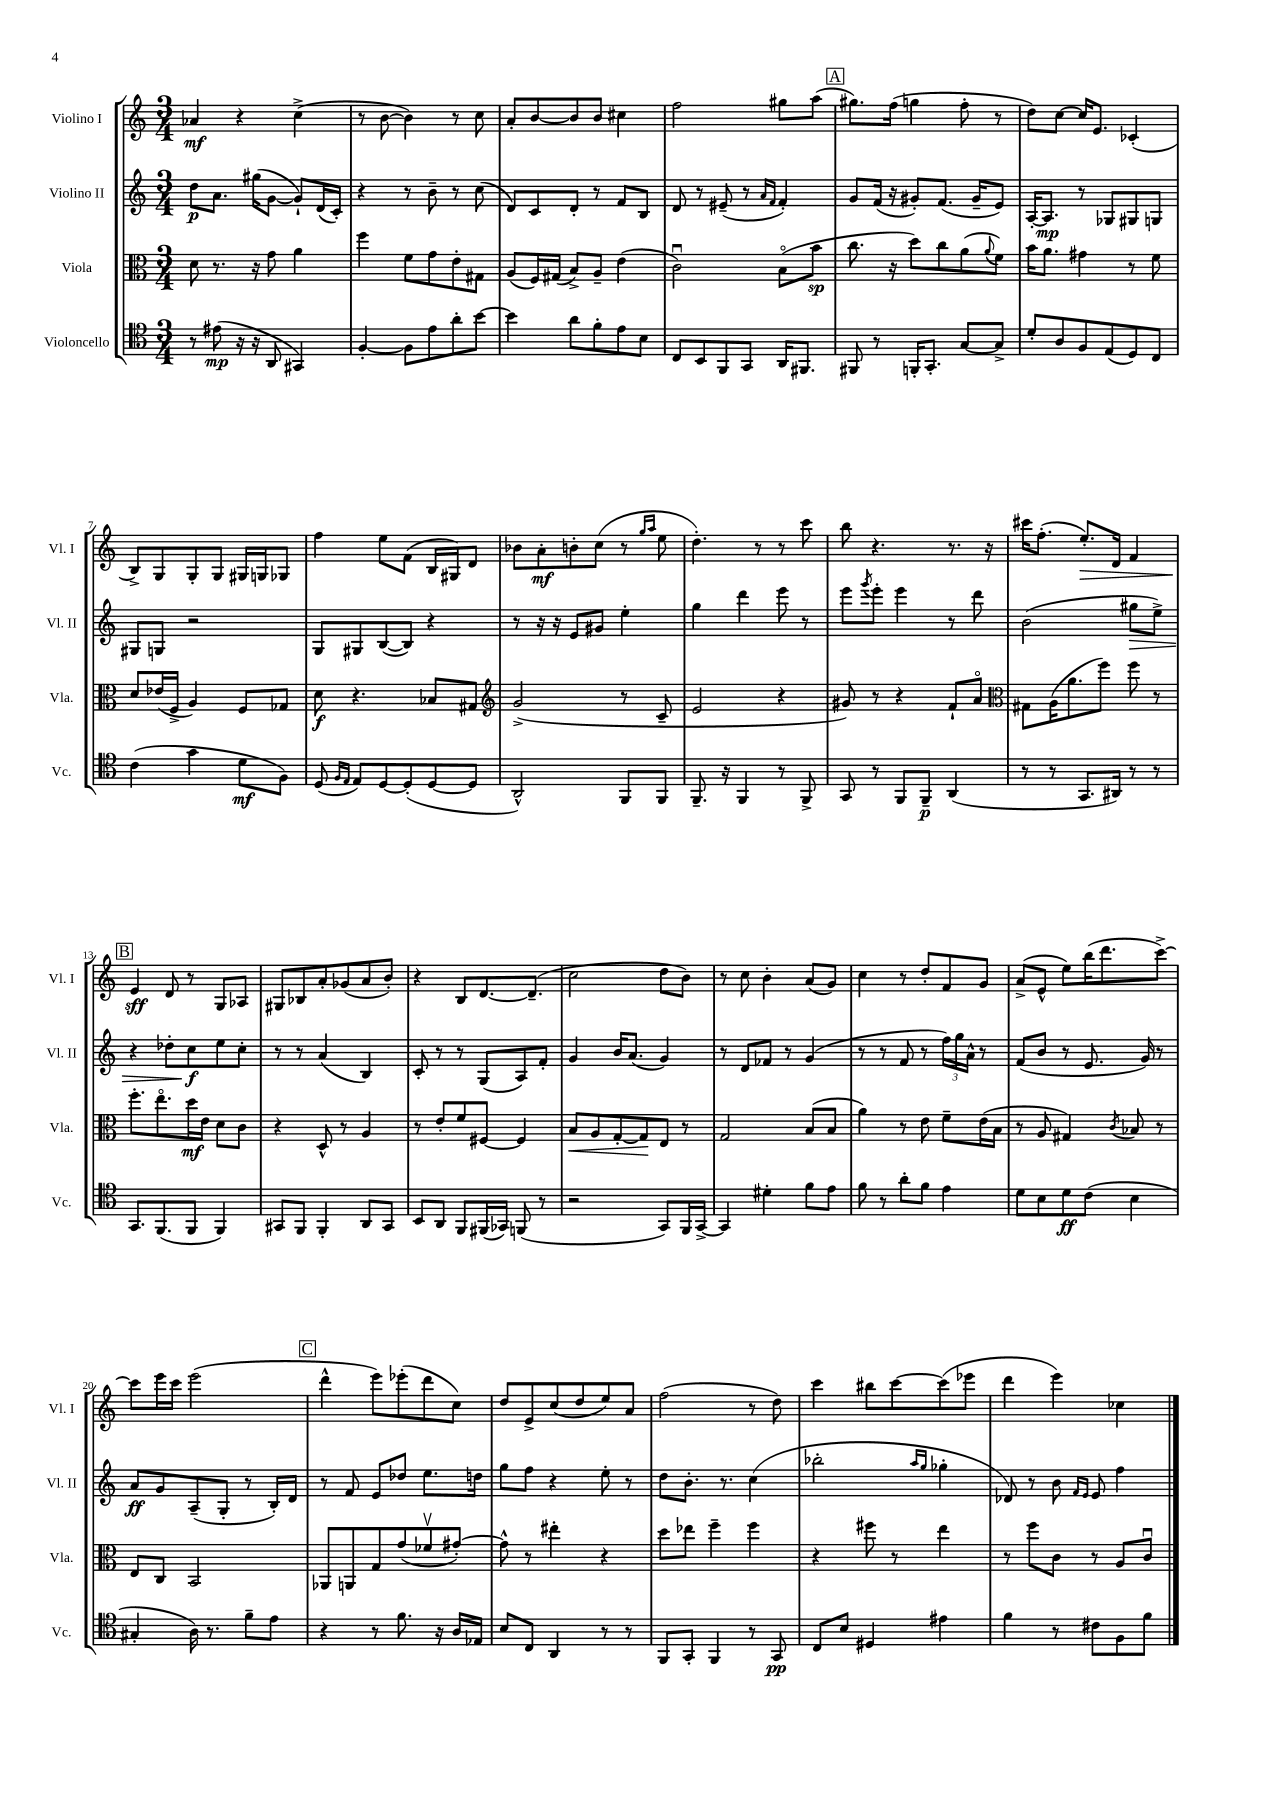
<<
\new StaffGroup <<
\new Staff = "s0" \with { instrumentName = "Violino I" shortInstrumentName = "Vl. I" } {
    \clef treble \key c \major \numericTimeSignature \time 3/4
    aes'4\mf r4 c''4->( |
    r8 b'8~ b'4) r8 c''8 |
    a'8-. b'8~ b'8 b'8 cis''4 |
    f''2 gis''8 a''8( |
    \mark \markup { \box "A" } gis''8.) f''16( g''4 f''8-. r8 |
    d''8) c''8~ c''16 e'8. ces'4-.( |
    b8->) g8 g8-. g8 gis16 g16 ges8 |
    f''4 e''8 f'8( b16 gis16) d'8 |
    bes'8 a'8-.\mf b'8-. c''8( r8 \grace { g''16 a''16 } e''8 |
    d''4.-.) r8 r8 c'''8 |
    b''8 r4. r8. r16 |
    cis'''16 f''8.-.( e''8.-.\>) d'16 f'4 |
    \mark \markup { \box "B" } e'4\sff\! d'8 r8 g8 aes8 |
    gis8 bes8 a'8-. ges'8( a'8 b'8-.) |
    r4 b8 d'8.~ d'8.--( |
    c''2 d''8 b'8) |
    r8 c''8 b'4-. a'8( g'8) |
    c''4 r8 d''8-. f'8 g'8 |
    a'8->( e'8-^ e''8) b''16( d'''8. c'''8~->) |
    c'''8 e'''16 c'''16 e'''2( |
    \mark \markup { \box "C" } d'''4-^ e'''8) ees'''8-.( d'''8 c''8) |
    d''8 e'8-> c''8( d''8 e''8) a'8 |
    f''2( r8 d''8) |
    c'''4 bis''8 c'''8~ c'''8( ees'''8 |
    d'''4 e'''4) ces''4 \bar "|." |
}
\new Staff = "s1" \with { instrumentName = "Violino II" shortInstrumentName = "Vl. II" } {
    \clef treble \key c \major \numericTimeSignature \time 3/4
    d''8\p a'8. gis''16( g'8~ g'8-!) d'16( c'16-.) |
    r4 r8 b'8-- r8 c''8( |
    d'8) c'8 d'8-. r8 f'8 b8 |
    d'8 r8 eis'8--( r8 \grace { a'16 f'16 } f'4-.) |
    \mark \markup { \box "A" } g'8 f'16( r16 gis'8-.) f'8.( gis'16-- e'8) |
    a16~-. a8.\mp r8 ges8 gis8 g8 |
    gis8 g8 r2 |
    g8 gis8 b8~( b8) r4 |
    r8 r16 r16 e'8 gis'8 e''4-. |
    g''4 d'''4 e'''8 r8 |
    e'''8 \acciaccatura { g'''8 } e'''8-. e'''4 r8 d'''8 |
    b'2( gis''8\> e''8->) |
    \mark \markup { \box "B" } r4 des''8-. c''8\f\! e''8 c''8-. |
    r8 r8 a'4( b4) |
    c'8-. r8 r8 g8( a8) f'8-. |
    g'4 b'16 a'8.( g'4) |
    r8 d'8 fes'8 r8 g'4( |
    r8 r8 f'8 r8 \tuplet 3/2 { f''16) g''16 a'16-^ } r8 |
    f'8( b'8 r8 e'8. g'16) r8 |
    a'8\ff g'8 a8--( g8-. r8 b16-.) d'16 |
    \mark \markup { \box "C" } r8 f'8 e'8 des''8 e''8. d''16 |
    g''8 f''8 r4 e''8-. r8 |
    d''8 b'8.-. r8. c''4( |
    bes''2-. \grace { a''16 g''16 } ges''4-. |
    des'8) r8 b'8 \grace { f'16 e'16 } e'8 f''4 \bar "|." |
}
\new Staff = "s2" \with { instrumentName = "Viola" shortInstrumentName = "Vla." } {
    \clef alto \key c \major \numericTimeSignature \time 3/4
    d'8 r8. r16 g'8 a'4 |
    f''4 f'8 g'8 e'8-. gis8 |
    a8( f16) gis16( b8->) a8-- e'4( |
    c'2\downbow) b8\flageolet( b'8\sp |
    \mark \markup { \box "A" } c''8. r16 d''8) c''8 a'8( \appoggiatura { a'8 } f'8) |
    b'16 a'8. gis'4 r8 f'8 |
    d'8 ees'16( f16-> a4) f8 ges8 |
    d'8\f r4. bes8 gis8 |
    \clef treble g'2->( r8 c'8-- |
    e'2 r4 |
    gis'8) r8 r4 f'8-! a'8\flageolet |
    \clef alto gis8 a16( a'8. f''8) f''8 r8 |
    \mark \markup { \box "B" } f''8.-. e''8.\flageolet d''16\mf e'16 d'8 c'8 |
    r4 d8-^ r8 a4 |
    r8 e'8-. f'8 fis8~ fis4 |
    b8\< a8 g8~-. g8\! e8 r8 |
    g2 b8( b8 |
    a'4) r8 e'8 f'8-- e'16( b16 |
    r8 a8 gis4) \acciaccatura { c'8 } bes8 r8 |
    e8 c8 b,2 |
    \mark \markup { \box "C" } aes,8 a,8 g8 g'8( fes'8\upbow gis'8~-.) |
    gis'8-^ r8 eis''4-. r4 |
    d''8 ees''8 f''4-- f''4 |
    r4 fis''8 r8 e''4 |
    r8 f''8 c'8 r8 a8 c'8\downbow \bar "|." |
}
\new Staff = "s3" \with { instrumentName = "Violoncello" shortInstrumentName = "Vc." } {
    \clef tenor \key c \major \numericTimeSignature \time 3/4
    r8 eis'8\mp( r16 r16 a,8 gis,4) |
    f4~-. f8 e'8 a'8-. b'8~ |
    b'4 a'8 f'8-. e'8 b8 |
    c8 b,8 f,8 g,8 a,16 fis,8. |
    \mark \markup { \box "A" } fis,8 r8 f,16-. g,8.-. g8~ g8-> |
    d'8-. a8 f8 e8( d8) c8 |
    c'4( g'4 d'8\mf f8) |
    d8( \grace { f16 e16 } e8) d8~ d8-.( d8~ d8 |
    a,2-^) f,8 f,8 |
    f,8.-- r16 f,4 r8 f,8-> |
    g,8 r8 f,8 f,8--\p a,4( |
    r8 r8 g,8. ais,16) r8 r8 |
    \mark \markup { \box "B" } g,8. f,8.( f,8 f,4) |
    gis,8 f,8 f,4-. a,8 gis,8 |
    b,8 a,8 f,8 fis,16( ges,16) f,8( r8 |
    r2 g,8) f,16 g,16~-> |
    g,4 dis'4-. f'8 e'8 |
    f'8 r8 a'8-. f'8 e'4 |
    d'8 b8 d'8\ff c'8( b4 |
    gis4-. a16) r8. f'8-- e'8 |
    \mark \markup { \box "C" } r4 r8 f'8. r16 a16 ees16 |
    b8 c8 a,4 r8 r8 |
    f,8 g,8-. f,4 r8 g,8\pp |
    c8 b8 dis4 eis'4 |
    f'4 r8 cis'8 f8 f'8 \bar "|." |
}
>>
>>
